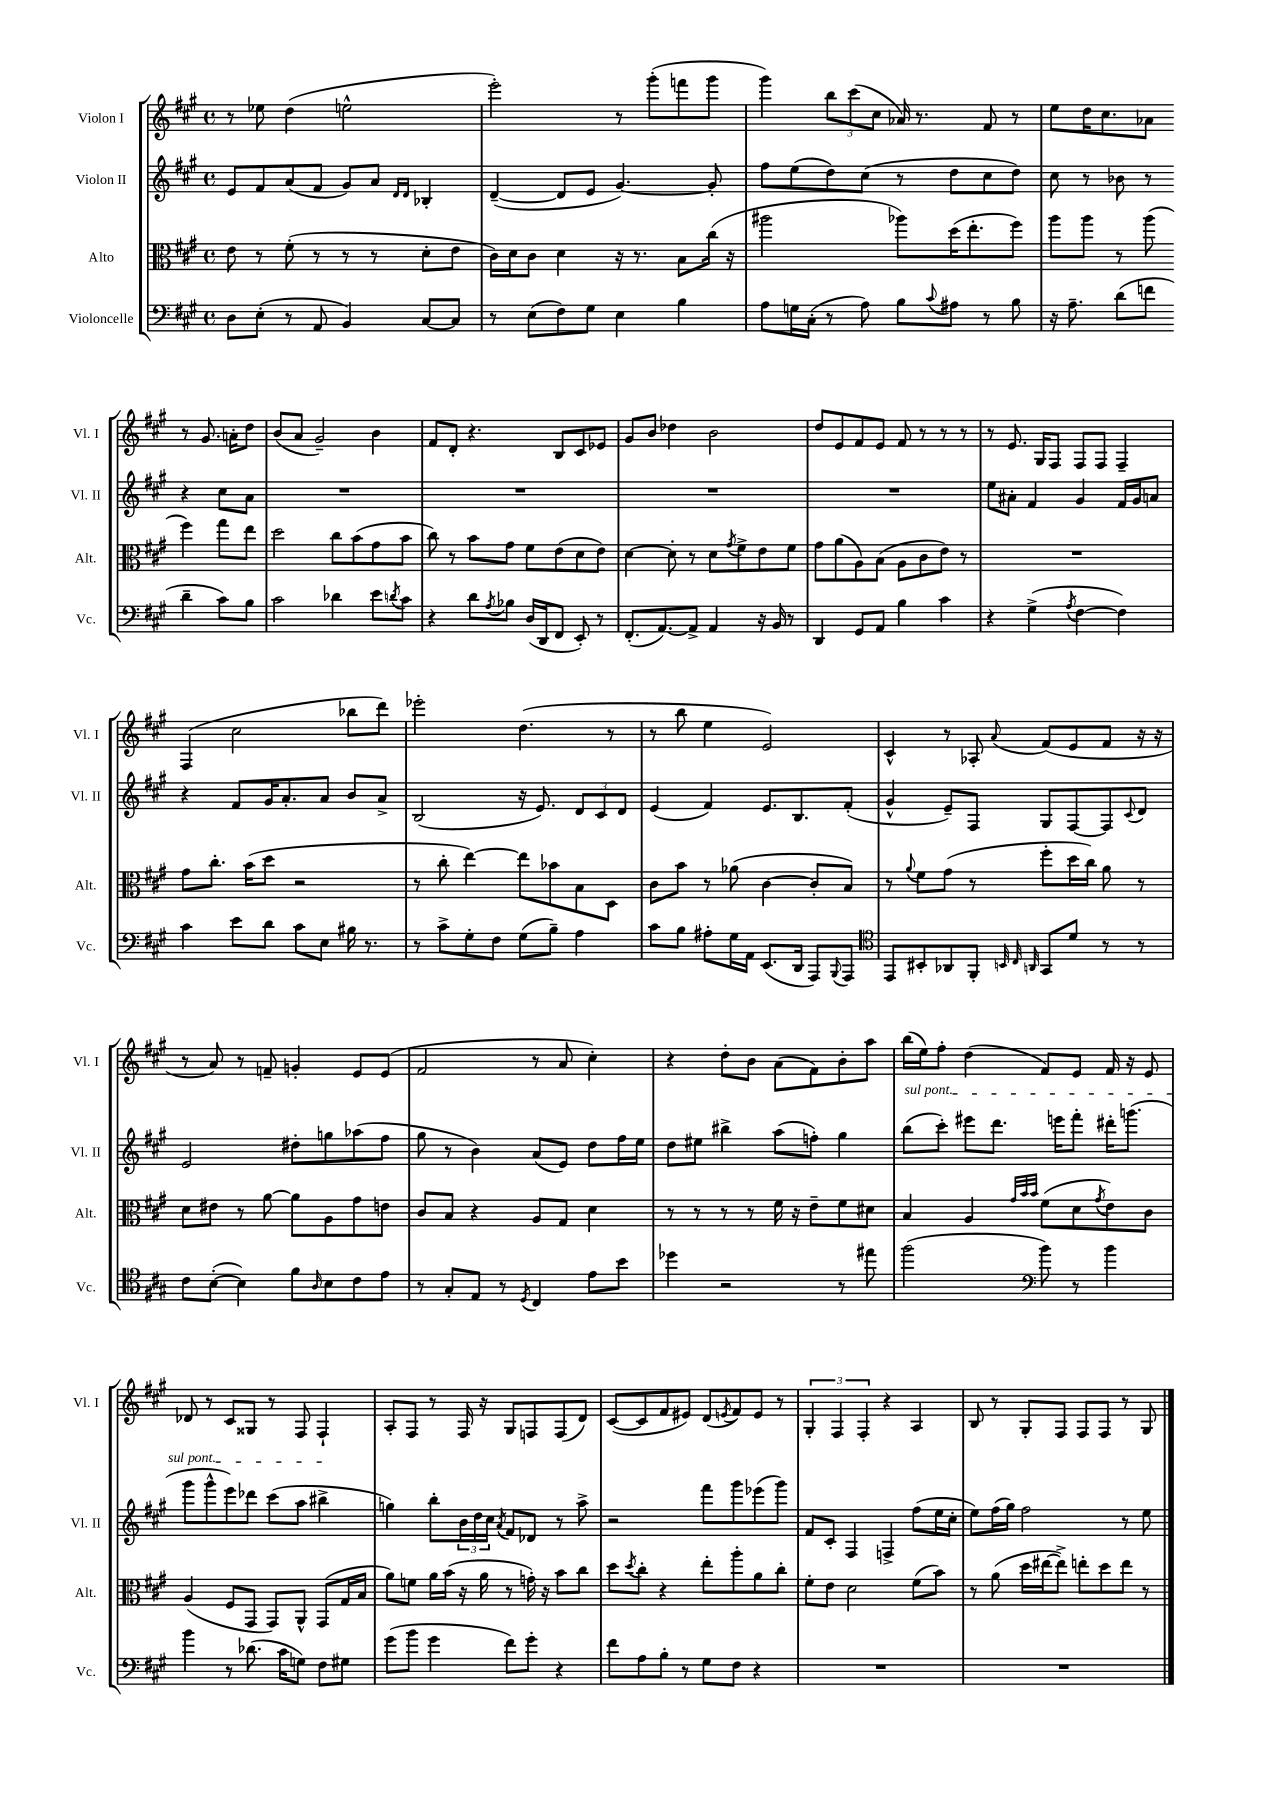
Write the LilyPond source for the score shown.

<<
\new StaffGroup <<
\new Staff = "s0" \with { instrumentName = "Violon I" shortInstrumentName = "Vl. I" } {
    \clef treble \key a \major \defaultTimeSignature \time 4/4
    r8 ees''8 d''4( e''2-^ |
    e'''2-.) r8 gis'''8-.( f'''8 gis'''8 |
    gis'''4) \tuplet 3/2 { b''8 cis'''8( cis''8 } aes'16) r8. fis'8 r8 |
    e''8 d''16 cis''8. aes'8 r8 gis'8. a'16-. d''8 |
    b'8( a'8 gis'2--) b'4 |
    fis'8 d'8-. r4. b8 cis'8 ees'8 |
    gis'8 b'8 des''4 b'2 |
    d''8 e'8 fis'8 e'8 fis'8 r8 r8 r8 |
    r8 e'8. gis16 fis8 fis8 fis8 fis4-- |
    fis4( cis''2 bes''8 d'''8) |
    ees'''2-. d''4.( r8 |
    r8 b''8 e''4 e'2) |
    cis'4-^ r8 aes8-. \appoggiatura { a'8 } fis'8( e'8 fis'8 r16 r16 |
    r8 a'8) r8 f'8-- g'4-. e'8 e'8( |
    fis'2 r8 a'8 cis''4-.) |
    r4 d''8-. b'8 a'8( fis'8) b'8-. a''8 |
    b''16( e''16) fis''8-. d''4( fis'8) e'8 fis'16 r16 e'8 |
    des'8 r8 cis'8 gisis8 r8 fis8 fis4-! |
    a8-. fis8 r8 fis16 r16 gis8 f8 f8( d'8) |
    cis'8~( cis'8 fis'8 eis'8) d'8( \acciaccatura { e'8 } fis'8) e'8 r8 |
    \tuplet 3/2 { gis4-. fis4 fis4-. } r4 a4 |
    b8 r8 gis8-. fis8 fis8 fis8 r8 gis8 \bar "|." |
}
\new Staff = "s1" \with { instrumentName = "Violon II" shortInstrumentName = "Vl. II" } {
    \clef treble \key a \major \defaultTimeSignature \time 4/4
    e'8 fis'8 a'8( fis'8 gis'8) a'8 \grace { d'16 d'16 } bes4-. |
    d'4~--( d'8 e'8 gis'4.~) gis'8-. |
    fis''8 e''8( d''8) cis''8( r8 d''8 cis''8 d''8) |
    cis''8 r8 bes'8 r8 r4 cis''8 a'8 |
    R1 |
    R1 |
    R1 |
    R1 |
    e''8 ais'8-. fis'4 gis'4 fis'16 gis'16 a'8 |
    r4 fis'8 gis'16 a'8.-. a'8 b'8 a'8-> |
    b2( r16 e'8.) \tuplet 3/2 { d'8 cis'8 d'8 } |
    e'4( fis'4) e'8. b8. fis'8-.( |
    gis'4-^ e'8--) fis8 gis8 fis8~ fis8 \appoggiatura { cis'8 } d'8 |
    e'2 dis''8-. g''8 aes''8( fis''8 |
    gis''8 r8 b'4) a'8( e'8) d''8 fis''16 e''16 |
    d''8 eis''8 bis''4-> a''8( f''8-.) gis''4 |
    \once \override TextSpanner.bound-details.left.text = \markup { \italic "sul pont." } b''8\startTextSpan( cis'''8-.) eis'''8 d'''8. e'''16 fis'''8-. dis'''16-. g'''8.( |
    gis'''8 gis'''8-^ e'''8) des'''8 cis'''8( a''8 bis''4->\stopTextSpan |
    g''4) b''8-. \tuplet 3/2 { b'16 d''16 cis''16 } \acciaccatura { a'8 } fis'8 des'8 r8 a''8-> |
    r2 fis'''8 gis'''8 ees'''8( gis'''8) |
    fis'8 cis'8-. fis4 f4-> fis''8( e''16 cis''16-. |
    e''8) fis''16( gis''16) fis''2 r8 e''8 \bar "|." |
}
\new Staff = "s2" \with { instrumentName = "Alto" shortInstrumentName = "Alt." } {
    \clef alto \key a \major \defaultTimeSignature \time 4/4
    e'8 r8 fis'8-.( r8 r8 r8 d'8-. e'8 |
    cis'16) d'16 cis'8 d'4 r16 r8. b8 cis''16( r16 |
    ais''2 aes''8) d''16( e''8.-. fis''8) |
    a''8 a''8 r8 a''8( fis''4) gis''8 e''8 |
    d''2 cis''8 b'8( gis'8 b'8 |
    cis''8) r8 b'8 gis'8 fis'8 e'8( d'8 e'8) |
    d'4~ d'8-. r8 d'8 \acciaccatura { gis'8 } fis'8-> e'8 fis'8 |
    gis'8 a'8( a8) b8( a8 cis'8 e'8) r8 |
    R1 |
    gis'8 cis''8.-. b'16( d''8 r2 |
    r8 cis''8-. e''4~) e''8 bes'8 b8 d8 |
    cis'8 b'8 r8 aes'8( cis'4~ cis'8-. b8) |
    r8 \appoggiatura { a'8 } fis'8 gis'8( r8 fis''8-. d''16 cis''16) a'8 r8 |
    d'8 eis'8 r8 a'8~ a'8 a8 gis'8 e'8 |
    cis'8 b8 r4 a8 gis8 d'4 |
    r8 r8 r8 r8 fis'16 r16 e'8-- fis'8 dis'8 |
    b4 a4 \grace { gis'32 b'32 b'32 } fis'8( d'8 \acciaccatura { gis'8 } e'8) cis'8 |
    a4( fis8 gis,8 gis,8) a,8-^ gis,8( gis16 b16 |
    a'8) f'8 a'16 b'16( r16 a'16 r8 g'16-.) r16 b'8 cis''8 |
    d''8 \acciaccatura { d''8 } cis''8-. r4 e''8-. a''8-. a'8 cis''8-. |
    fis'8-. e'8 d'2 fis'8( b'8) |
    r8 a'8( d''16 eis''16~ eis''8->) e''8-. d''8 e''8 r8 \bar "|." |
}
\new Staff = "s3" \with { instrumentName = "Violoncelle" shortInstrumentName = "Vc." } {
    \clef bass \key a \major \defaultTimeSignature \time 4/4
    d8 e8-.( r8 a,8 b,4) cis8~ cis8 |
    r8 e8( fis8) gis8 e4 b4 |
    a8 g16 cis16-.( r8 a8) b8 \appoggiatura { cis'8 } ais8 r8 b8 |
    r16 a8.-- d'8( f'8 d'4-- cis'8) b8 |
    cis'2 des'4 e'8 \acciaccatura { d'8 } cis'8 |
    r4 d'8 \acciaccatura { a8 } bes8 d16( d,16 fis,8 e,8-.) r8 |
    fis,8.-.( a,8.~) a,8-> a,4 r16 b,16 r8 |
    d,4 gis,8 a,8 b4 cis'4 |
    r4 gis4->( \acciaccatura { a8 } fis4~ fis4) |
    cis'4 e'8 d'8 cis'8 e8 bis16 r8. |
    r8 cis'8-> gis8-. fis8 gis8( b8--) a4 |
    cis'8 b8 ais8-. gis16 a,16 e,8.( d,16 a,,8) \appoggiatura { b,,8 } a,,8 |
    \clef tenor e,8 bis,8-. aes,8 fis,8-. \grace { b,32 cis32 a,32 } gis,8 d'8 r8 r8 |
    cis'8 b8~-.( b4) fis'8 \grace { a16 } b8 cis'8 e'8 |
    r8 gis8-. e8 r8 \acciaccatura { d8 } cis4 e'8 b'8 |
    des''4 r2 r8 eis''8 |
    fis''2( \clef bass b'8) r8 b'4 |
    b'4 r8 des'8.( cis'16 g8) fis8 gis8 |
    gis'8( b'8 gis'4 fis'8) gis'8-. r4 |
    fis'8 a8 b8-. r8 gis8 fis8 r4 |
    R1 |
    R1 \bar "|." |
}
>>
>>
\layout { \context { \Score \remove "Bar_number_engraver" } }
